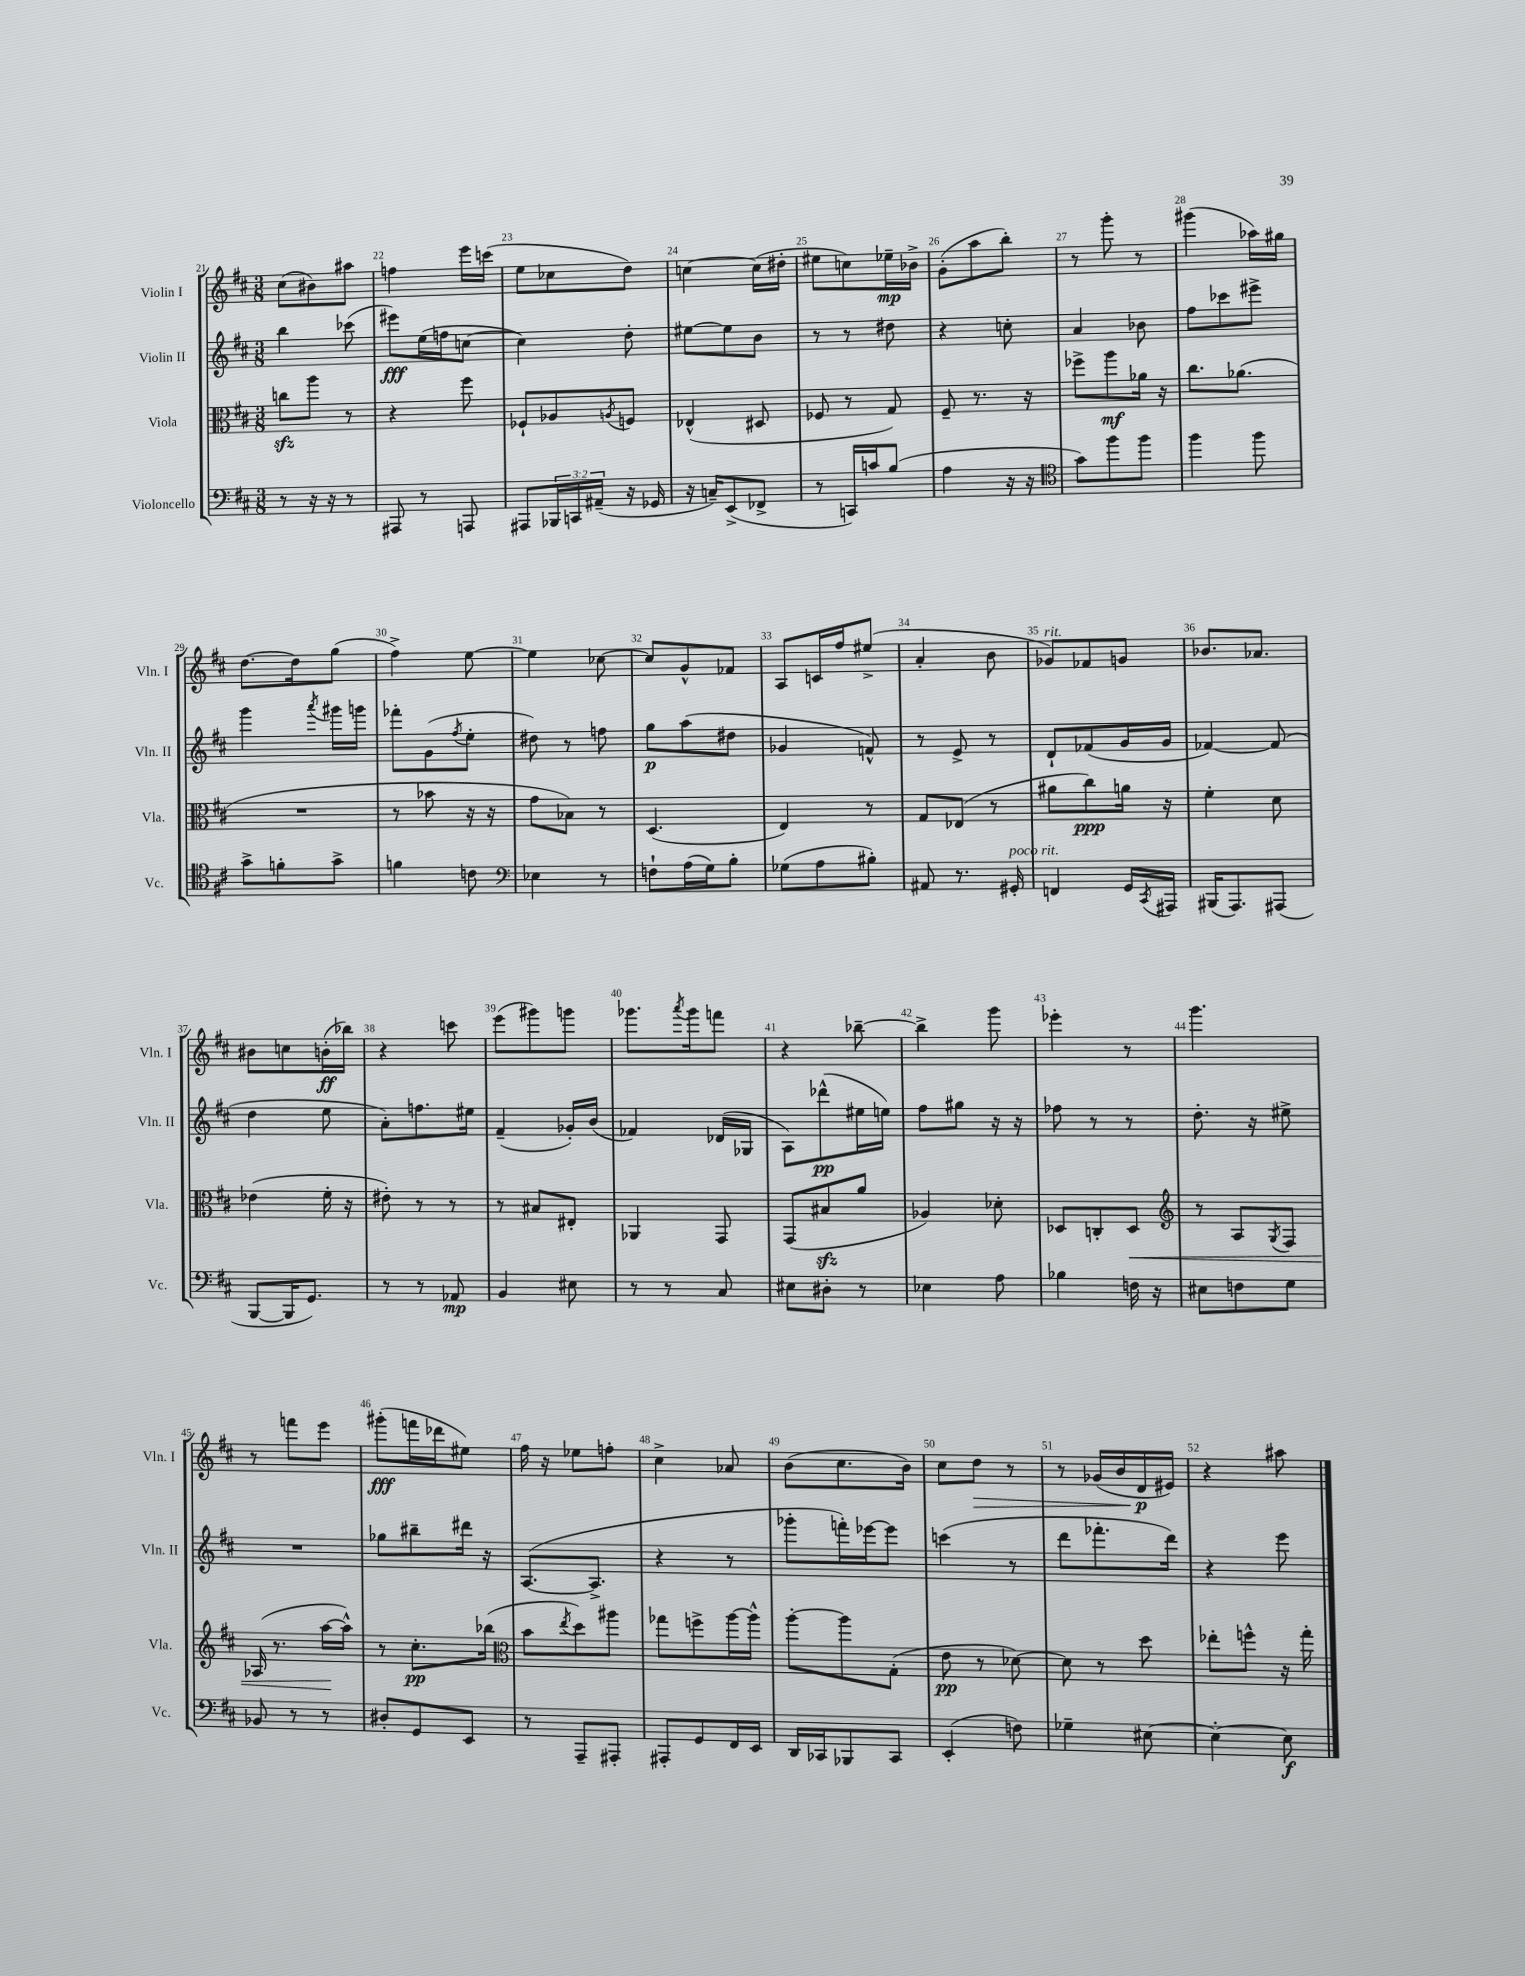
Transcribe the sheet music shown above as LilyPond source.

<<
\new StaffGroup <<
\new Staff = "s0" \with { instrumentName = "Violin I" shortInstrumentName = "Vln. I" } {
    \clef treble \key d \major \numericTimeSignature \time 3/8
    cis''8( bis'8) ais''8 |
    f''4 e'''16 c'''16( |
    e''8 ces''8 d''8) |
    c''4~ c''16( dis''16-. |
    eis''8 c''8) ees''16--\mp bes'16-> |
    g'8-.( a''8 b''8-.) |
    r8 g'''8-. r8 |
    gis'''4( aes''16) gis''16 |
    d''8.~ d''16 g''8( |
    fis''4->) e''8~ |
    e''4 ces''8~ |
    ces''8 g'8-^ fes'8 |
    a8 c'16 fis''16 eis''8->( |
    a'4-. b'8 |
    ges'8^\markup { \italic "rit." }) fes'8 g'8 |
    bes'8. aes'8. |
    bis'8 c''8 b'16-.\ff( bes''16) |
    r4 c'''8 |
    e'''8( gis'''8) g'''8 |
    ges'''8. \acciaccatura { a'''8 } ges'''16 f'''8 |
    r4 bes''8~-- |
    bes''4-> g'''8 |
    ees'''4-. r8 |
    g'''4. |
    r8 f'''8 e'''8 |
    gis'''8-.\fff( f'''16 des'''16 eis''8) |
    fis''16 r16 ees''8 f''8-. |
    cis''4-> aes'8 |
    b'8( cis''8. b'16) |
    cis''8 d''8\> r8 |
    r8 ges'16( b'16 d'16\p\! eis'16) |
    r4 ais''8 \bar "|." |
}
\new Staff = "s1" \with { instrumentName = "Violin II" shortInstrumentName = "Vln. II" } {
    \clef treble \key d \major \numericTimeSignature \time 3/8
    b''4 ces'''8( |
    eis'''8\fff) e''16( f''16 c''8~ |
    c''4) d''8-. |
    eis''8~ eis''8 b'8 |
    r8 r8 dis''8 |
    r4 c''8-. |
    a'4 bes'8 |
    fis''8 ces'''8 eis'''8-> |
    g'''4 \acciaccatura { a'''8 } gis'''16 g'''16 |
    fes'''8-. g'8( \acciaccatura { fis''8 } e''8-. |
    dis''8) r8 f''8 |
    g''8\p a''8( dis''8 |
    ges'4 f'8-^) |
    r8 e'8-> r8 |
    d'8-! fes'8( g'16 g'16 |
    fes'4~) fes'8( |
    d''4 e''8 |
    a'8-.) f''8. eis''16 |
    fis'4--( ges'16-.) b'16( |
    fes'4) des'16( ges16 |
    a8) des'''8-^\pp( eis''16 e''16) |
    fis''8 gis''8 r16 r16 |
    fes''8 r8 r8 |
    d''8.-. r16 eis''8-> |
    R4. |
    ges''8 bis''8-- dis'''16 r16 |
    a8.~( a8.-> |
    r4 r8 |
    ges'''8-. f'''16-.) ees'''16~ ees'''8 |
    c'''4( r8 |
    d'''8 fes'''8.-. d'''16) |
    r4 e'''8 \bar "|." |
}
\new Staff = "s2" \with { instrumentName = "Viola" shortInstrumentName = "Vla." } {
    \clef alto \key d \major \numericTimeSignature \time 3/8
    c''8\sfz a''8 r8 |
    r4 fis''8 |
    fes8-! aes8 \acciaccatura { a8 } f8 |
    ees4-^( dis8 |
    fes8 r8 g8) |
    fis8-- r8. r16 |
    fes''8-> a''8\mf aes'16 r16 |
    cis''8. aes'8.( |
    R4. |
    r8 bes'8 r16 r16 |
    g'8 bes8) r8 |
    d4.( |
    e4) r8 |
    g8 ees8( r8 |
    ais'8 cis''8\ppp) a'16 r16 |
    fis'4-. d'8 |
    ees'4( fis'16-. r16 |
    eis'8-.) r8 r8 |
    r8 bis8 eis8-. |
    aes,4 g,8 |
    g,8( bis8\sfz a'8 |
    aes4) des'8-. |
    des8 c8-. des8\< |
    \clef treble r8 a8 \acciaccatura { g8 } fis8 |
    aes16( r8. a''16~\! a''16-^) |
    r8 cis''8.-.\pp bes''16( |
    \clef alto b'8 \acciaccatura { e''8 } d''8) ais''8 |
    ges''8 f''8-> a''16~ a''16-^ |
    a''8~-. a''8 g8-.( |
    e'8\pp r8 des'8~) |
    des'8 r8 d''8 |
    ees''8-. f''8-^ r16 g''16-. \bar "|." |
}
\new Staff = "s3" \with { instrumentName = "Violoncello" shortInstrumentName = "Vc." } {
    \clef bass \key d \major \numericTimeSignature \time 3/8 \override Staff.TupletNumber.text = #tuplet-number::calc-fraction-text
    r8 r16 r16 r8 |
    ais,,8 r8 a,,8 |
    ais,,8 \tuplet 3/2 { bes,,16 c,16 ais,16--( } r16 ges,16 |
    r16 c16--) e,8->( fes,8-> |
    r8 c,16) c'16 b8( |
    a4 r16 r16 |
    \clef tenor g'8) fis''8 fis''8 |
    fis''4 fis''8 |
    g'8-> f'8-. g'8-> |
    f'4 c'8 |
    \clef bass ees4 r8 |
    f8-! a16( g16) b8-. |
    ges8( a8 bis8-.) |
    ais,8 r8. gis,16-.^\markup { \italic "poco rit." } |
    f,4 g,16 \acciaccatura { cis,8 } ais,,16 |
    bis,,16( a,,8.) ais,,8( |
    b,,8~ b,,16 g,8.) |
    r8 r8 aes,8\mp |
    b,4 eis8 |
    r8 r8 cis8 |
    eis8 dis8-. r8 |
    ees4 a8 |
    bes4 f16 r16 |
    eis8 f8 g8 |
    bes,8 r8 r8 |
    dis8-. g,8 e,8 |
    r8 a,,8-- ais,,8-. |
    ais,,8-. g,8 fis,16 e,16 |
    d,16 ces,16 bes,,8 ces,8 |
    e,4-.( f8) |
    ges4-- eis8~ |
    eis4~-. eis8\f \bar "|." |
}
>>
>>
\layout { \context { \Score currentBarNumber = #21 \override BarNumber.break-visibility = ##(#f #t #t) barNumberVisibility = #all-bar-numbers-visible } }
